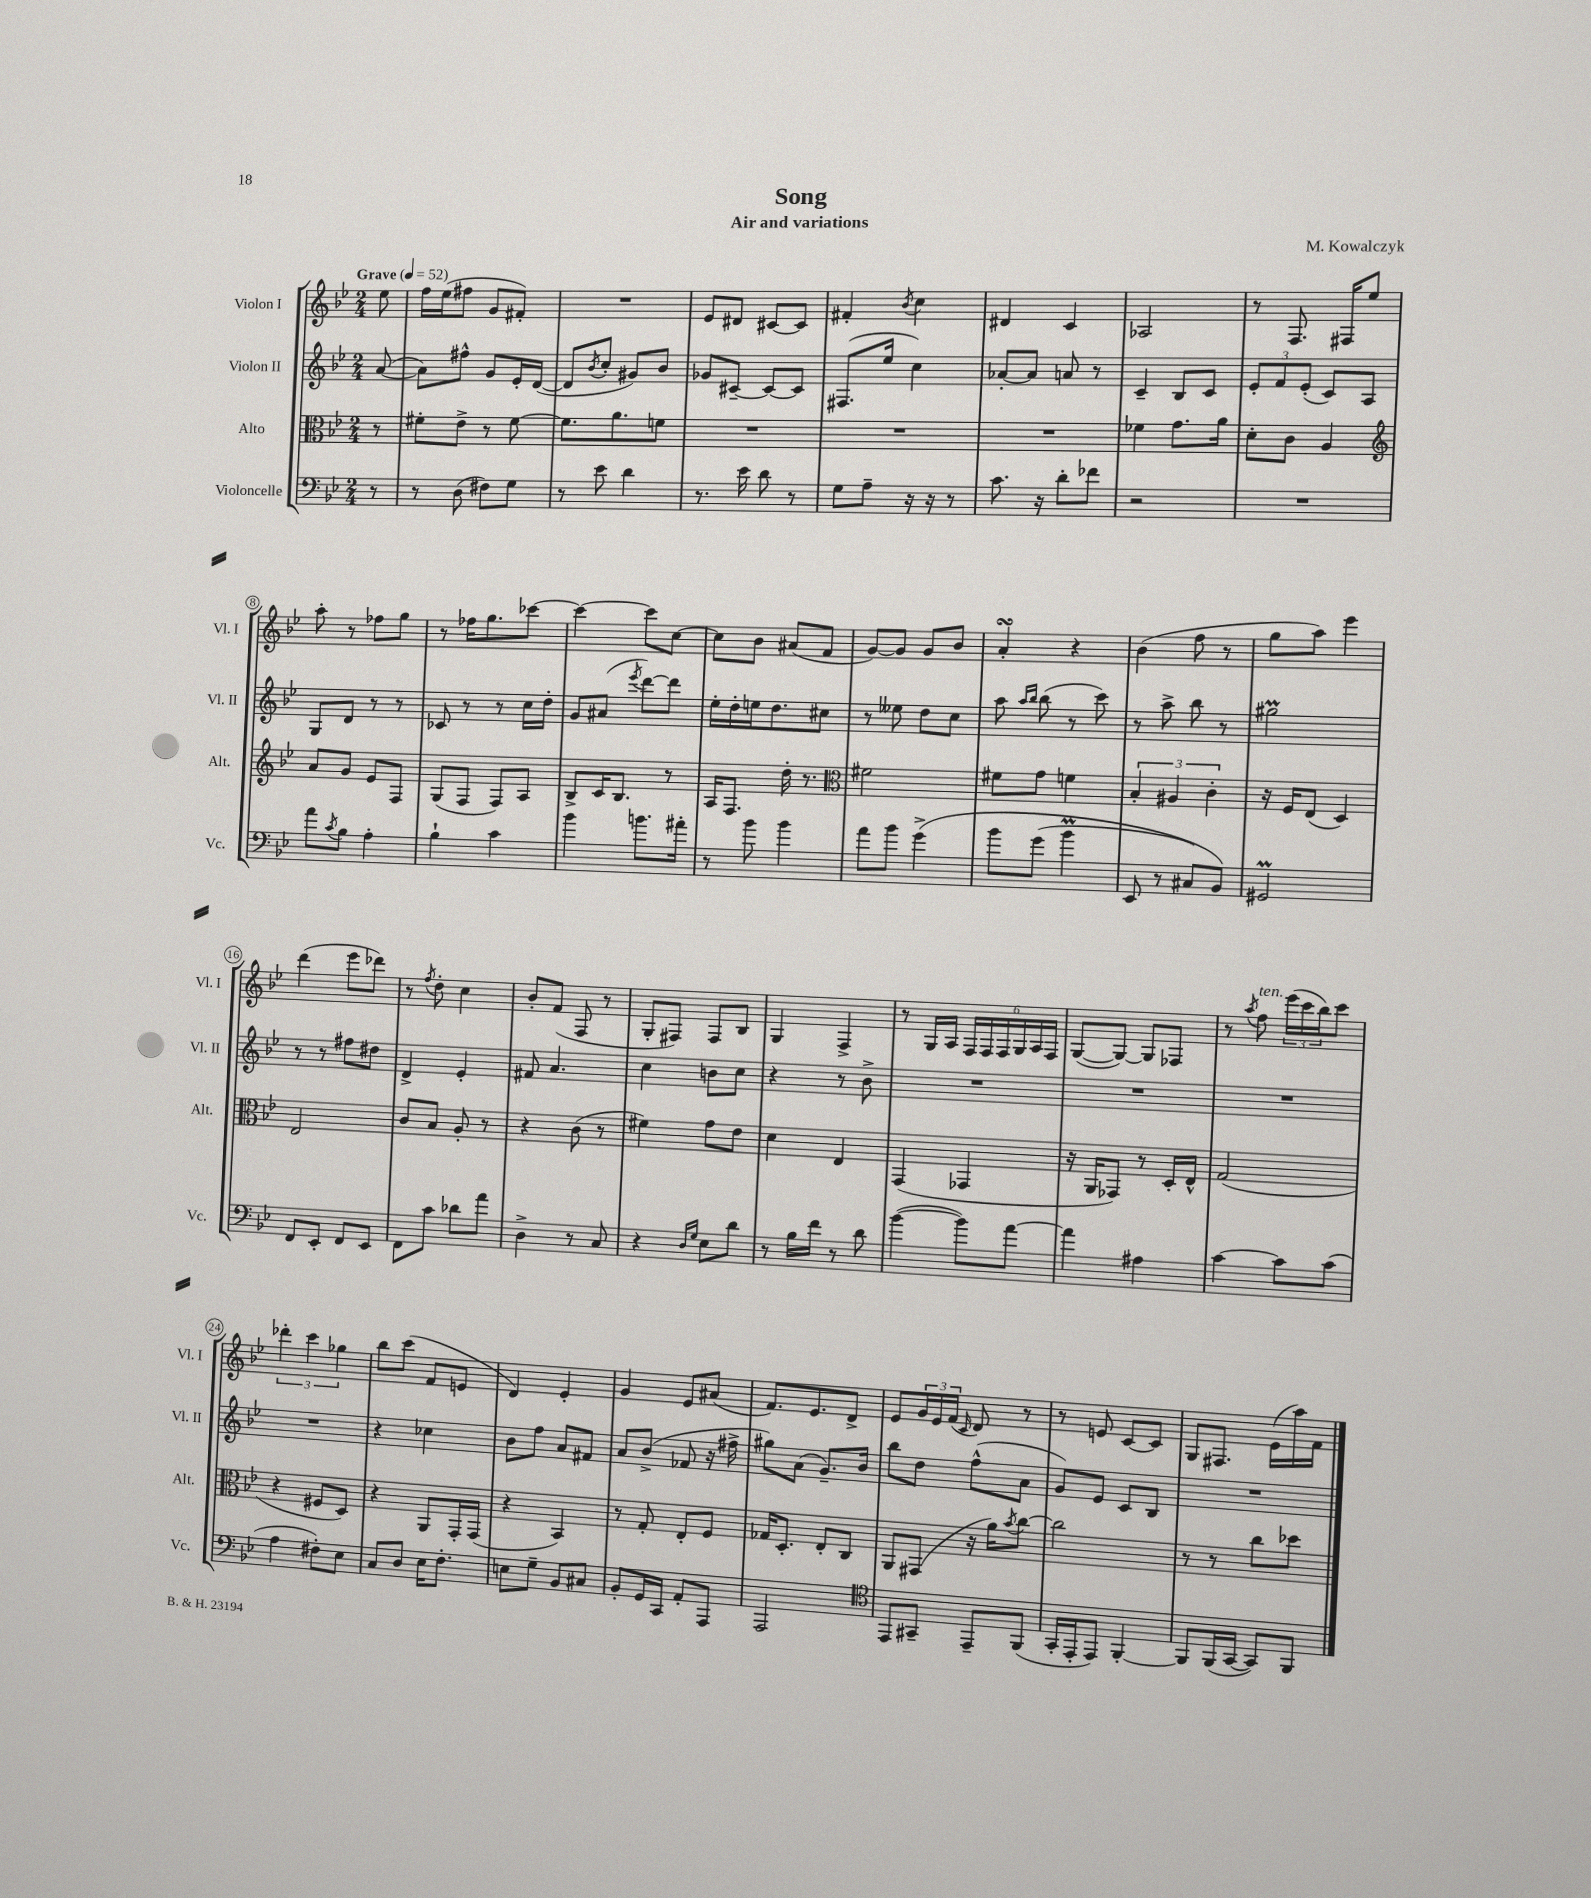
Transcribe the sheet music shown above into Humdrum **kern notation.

**kern	**kern	**kern	**kern
*staff4	*staff3	*staff2	*staff1
*clefF4	*clefC3	*clefG2	*clefG2
*k[b-e-]	*k[b-e-]	*k[b-e-]	*k[b-e-]
*M2/4	*M2/4	*M2/4	*M2/4
*MM52	*MM52	*MM52	*MM52
8r	8r	([8a	8ee-
=	=	=	=
8r	8f#'	8a])	16ff
.	.	.	(16ee-
(8D	8e-^	8ff#^^	8ff#
8F#)	8r	8g	8g
8G	[8f#	16e-'	8f#')
.	.	([16d	.
=	=	=	=
8r	8.f#]	8d]	2r
.	.	8qb-	.
8e-	.	8cc'	.
.	8.a	.	.
4d	.	8g#)	.
.	8f	8b-	.
=	=	=	=
8.r	2r	8g-	8e-
.	.	[8c#~	8d#
16e-	.	.	.
8d	.	8c#_	[8c#
8r	.	8c#]	8c#]
=	=	=	=
8G	2r	(8.F#	4f#'
8A~	.	.	.
.	.	16ee-	.
.	.	.	8qb-
16r	.	4cc)	4cc
16r	.	.	.
8r	.	.	.
=	=	=	=
8.c	2r	[8a-'	4d#
.	.	8a-]	.
16r	.	.	.
8d'	.	8a	4c
8f-	.	8r	.
=	=	=	=
2r	4f-	4c~	2A-
.	8.g	8B-	.
.	.	8c	.
.	16a	.	.
=	=	=	=
2r	8d'	12e-'	8r
.	.	12f	.
.	8c	.	8.F
.	.	(12e-'	.
.	4A	8c)	.
.	.	.	16F#
.	.	8A	8ee-
=	=	=	=
*	*clefG2	*	*
8a	8a	8G	8aa'
8qc	.	.	.
8B-	8g	8d	8r
4A'	8e-	8r	8ff-
.	8F	8r	8gg
=	=	=	=
4B-`	(8G	8c-	8r
.	8F	8r	16ff-
.	.	.	8.gg
4c	8F)	8r	.
.	8A	16cc	[8ccc-
.	.	16dd'	.
=	=	=	=
4b-	8B-^	8g	4ccc-_
.	16c	(8a#	.
.	8.B-	.	.
.	.	8qeee-	.
8.b	.	[8ddd)	8ccc-]
.	8r	8ddd]	[8cc
16a#'	.	.	.
=	=	=	=
8r	16A	16ee-'	8cc]
.	8.F	16dd'	.
8b-	.	16ee	8b-
.	.	8.dd	.
4b-	16dd'	.	(8a#
.	8.r	.	.
.	.	8cc#	8f
=	=	=	=
*	*clefC3	*	*
8a	2f#	8r	[8g)
8b-	.	8ee--	8g]
&(4g^	.	8dd	8g
.	.	8cc	8b-
=	=	=	=
8b-	8f#	8aa	4a'
.	.	16qqaa	.
.	.	16qqbb-	.
(8g	8g	(8bb-	.
4b-	4f	8r	4r
.	.	8ccc)	.
=	=	=	=
8EE-	6B-'	8r	(4b-
8r	.	8aa^	.
.	6A#	.	.
8C#)	.	8bb-	8ff
.	6c'	.	.
8BB-&)	.	8r	8r
=	=	=	=
2GG#	16r	2gg#	8gg
.	16F	.	.
.	(8E-	.	8aa)
.	4D)	.	4eee-
=	=	=	=
8FF	2E-	8r	(4ddd
8EE-'	.	8r	.
8FF	.	8ff#	8eee-
8EE-	.	8dd#	8ddd-)
=	=	=	=
8FF	8c	4d^	8r
.	.	.	8qff
8c	8B-	.	8dd'
8d-	8A'	4e-'	4cc
8a	8r	.	.
=	=	=	=
4D^	4r	8f#	8b-'
.	.	4.a	(8f
8r	(8c	.	8F
8C	8r	.	8r
=	=	=	=
4r	4f#)	4cc	8G'
.	.	.	8F#)
16qqD	.	.	.
16qqG	.	.	.
8E-	8g	8b	8F#
8d	8e-	8cc	8B-
=	=	=	=
8r	4d	4r	4G
16B-	.	.	.
16f	.	.	.
8r	4E-	8r	4F^
8d	.	8b-^	.
=	=	=	=
([4b-	(4GG	2r	8r
.	.	.	16G
.	.	.	16A
8b-])	4GG-	.	24F
.	.	.	24F
.	.	.	24F
[8a	.	.	24G
.	.	.	24A
.	.	.	24F
=	=	=	=
4a]	16r	2r	([8G
.	16AA	.	.
.	8GG-)	.	8G_)
4A#	8r	.	8G]
.	16D'	.	8F-
.	16E-^^	.	.
=	=	=	=
[4c	(2G	2r	8r
.	.	.	8qaa
.	.	.	8ff
8c]	.	.	(24eee-
.	.	.	24ccc
.	.	.	24bb-)
(8c	.	.	8ccc
=	=	=	=
4A	4r	2r	6ddd-'
.	.	.	6ccc
8F#')	8F#	.	.
.	.	.	6gg-
8E-	8D)	.	.
=	=	=	=
8C	4r	4r	8bb-
8D	.	.	(8ccc
16E-	8AA	4cc-	8f
8.F'	.	.	.
.	16GG'	.	8e
.	(16GG	.	.
=	=	=	=
8E	4r	8b-	4d)
8G~	.	8ff	.
8BB-	4BB-)	8a	4e-'
8C#	.	8f#	.
=	=	=	=
8BB-'	8r	8a	4g
16GG	8G'	(8b-^	.
16CC	.	.	.
8AA'	8E-'	8f-	8e-
8AAA	8F	16r	(8a#
.	.	16ff#^	.
=	=	=	=
2AAA	16G-	8gg#)	8.f)
.	8.D'	.	.
.	.	(8a	.
.	.	.	8.e-
.	8E-'	8.g~)	.
.	8C	.	8d^
.	.	16b-	.
=	=	=	=
*clefC4	*	*	*
8EE-	8AA	8bb-	8e-
8GG#~	(8GG#	8dd	24g
.	.	.	24e-
.	.	.	(24f
.	.	.	16qqc
8EE-~	16r	(8ff^^	8d)
.	16a)	.	.
.	8qb-	.	.
(8FF	[8cc	8a	8r
=	=	=	=
16GG'	2cc]	8g)	8r
16EE-'	.	.	.
8EE-)	.	8e-	8e
[4FF'	.	8c	[8c
.	.	8B-	8c]
=	=	=	=
8FF]	8r	2r	8G
(16FF	8r	.	8.F#
[16GG	.	.	.
8GG])	8cc	.	.
.	.	.	(16e-
8FF	8dd-	.	16aa)
.	.	.	16f
==	==	==	==
*-	*-	*-	*-
